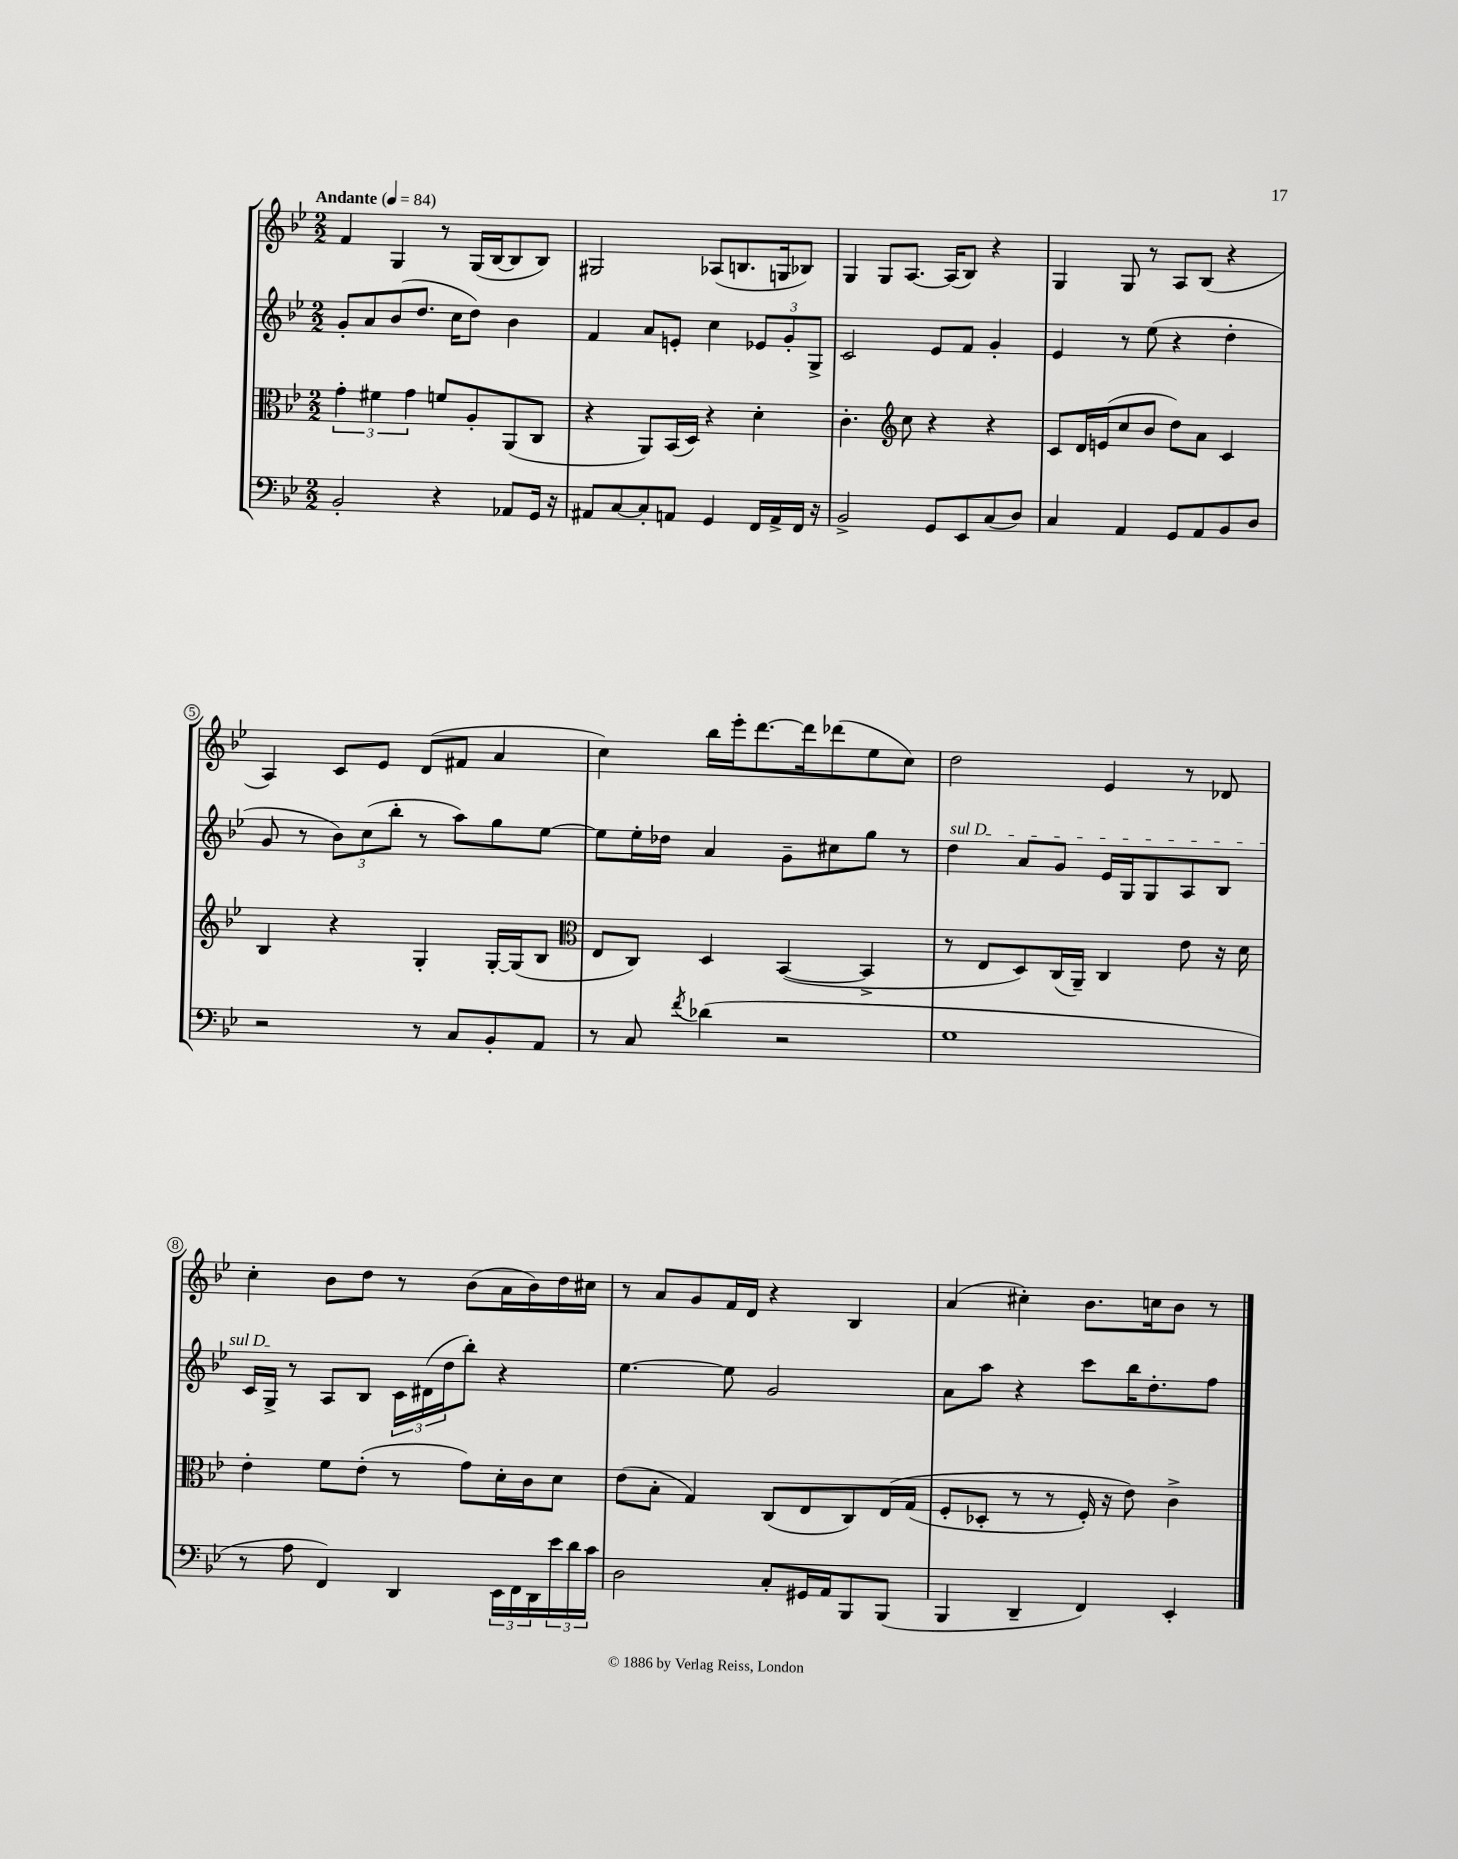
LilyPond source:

<<
\new StaffGroup <<
\new Staff = "s0" {
    \clef treble \key bes \major \numericTimeSignature \time 2/2 \tempo "Andante" 4 = 84
    f'4 g4 r8 g16( bes16~ bes8 bes8) |
    gis2 aes8( b8. g16 bes8) |
    g4 g8 a8.~ a16( bes8) r4 |
    g4 g8 r8 a8 bes8( r4 |
    a4) c'8 ees'8 d'8( fis'8 a'4 |
    c''4) bes''16 ees'''16-. d'''8.~ d'''16 des'''8( ees''8 c''8) |
    d''2 ees'4 r8 des'8 |
    c''4-. bes'8 d''8 r8 bes'8( a'16 bes'16) d''16 cis''16 |
    r8 a'8 g'8 f'16 d'16 r4 bes4 |
    a'4( cis''4-.) bes'8. c''16 bes'8 r8 \bar "|." |
}
\new Staff = "s1" {
    \clef treble \key bes \major \numericTimeSignature \time 2/2
    g'8-. a'8 bes'8( d''8. c''16 d''8) bes'4 |
    f'4 a'8 e'8-. c''4 \tuplet 3/2 { ees'8 g'8-. g8-> } |
    c'2 ees'8 f'8 g'4-. |
    ees'4 r8 ees''8( r4 d''4-. |
    g'8 r8 \tuplet 3/2 { bes'8) c''8( bes''8-. } r8 a''8) g''8 ees''8~ |
    ees''8 ees''16-. des''16 a'4 g'8-- cis''8 g''8 r8 |
    \once \override TextSpanner.bound-details.left.text = \markup { \italic "sul D" } d''4\startTextSpan a'8 g'8 ees'16 g16 g8 a8 bes8 |
    c'16 g16->\stopTextSpan r8 a8 bes8 \tuplet 3/2 { c'16 dis'16( d''16 } bes''8-.) r4 |
    ees''4.~ ees''8 g'2 |
    a'8 a''8 r4 c'''8 bes''16 d''8.-. f''8 \bar "|." |
}
\new Staff = "s2" {
    \clef alto \key bes \major \numericTimeSignature \time 2/2
    \tuplet 3/2 { g'4-. fis'4 g'4 } f'8 a8-. a,8( c8 |
    r4 a,8) bes,16( d16) r4 d'4-. |
    c'4.-. \clef treble c''8 r4 r4 |
    c'8 d'16 e'16( c''8 bes'8 d''8) a'8 c'4 |
    bes4 r4 g4-. g16~-. g16( bes8 |
    \clef alto ees8 c8) d4 bes,4~( bes,4-> |
    r8 ees8 d8) c16( a,16--) c4 ees'8 r16 d'16 |
    ees'4-. f'8 ees'8-.( r8 g'8) d'16-. c'16 d'8 |
    ees'8( bes8-. g4) c8( ees8 c8) ees16\( g16( |
    f8-. des8-. r8 r8 f16-.) r16 ees'8\) c'4-> \bar "|." |
}
\new Staff = "s3" {
    \clef bass \key bes \major \numericTimeSignature \time 2/2
    bes,2-. r4 aes,8 g,16 r16 |
    ais,8 c8~ c8-. a,8 g,4 f,16 a,16-> f,16 r16 |
    bes,2-> g,8 ees,8 c8( d8) |
    c4 a,4 g,8 a,8 bes,8 d8 |
    r2 r8 c8 bes,8-. a,8 |
    r8 c8 \acciaccatura { f'8 } des'4( r2 |
    g1 |
    r8 a8 f,4) d,4 \tuplet 3/2 { ees,16 f,16 d,16 } \tuplet 3/2 { ees'16 d'16 c'16 } |
    d2 c8-. gis,16 a,16 bes,,8 bes,,8( |
    bes,,4 d,4-- f,4) ees,4-. \bar "|." |
}
>>
>>
\layout { \context { \Score \override BarNumber.stencil = #(make-stencil-circler 0.1 0.3 ly:text-interface::print) } }
